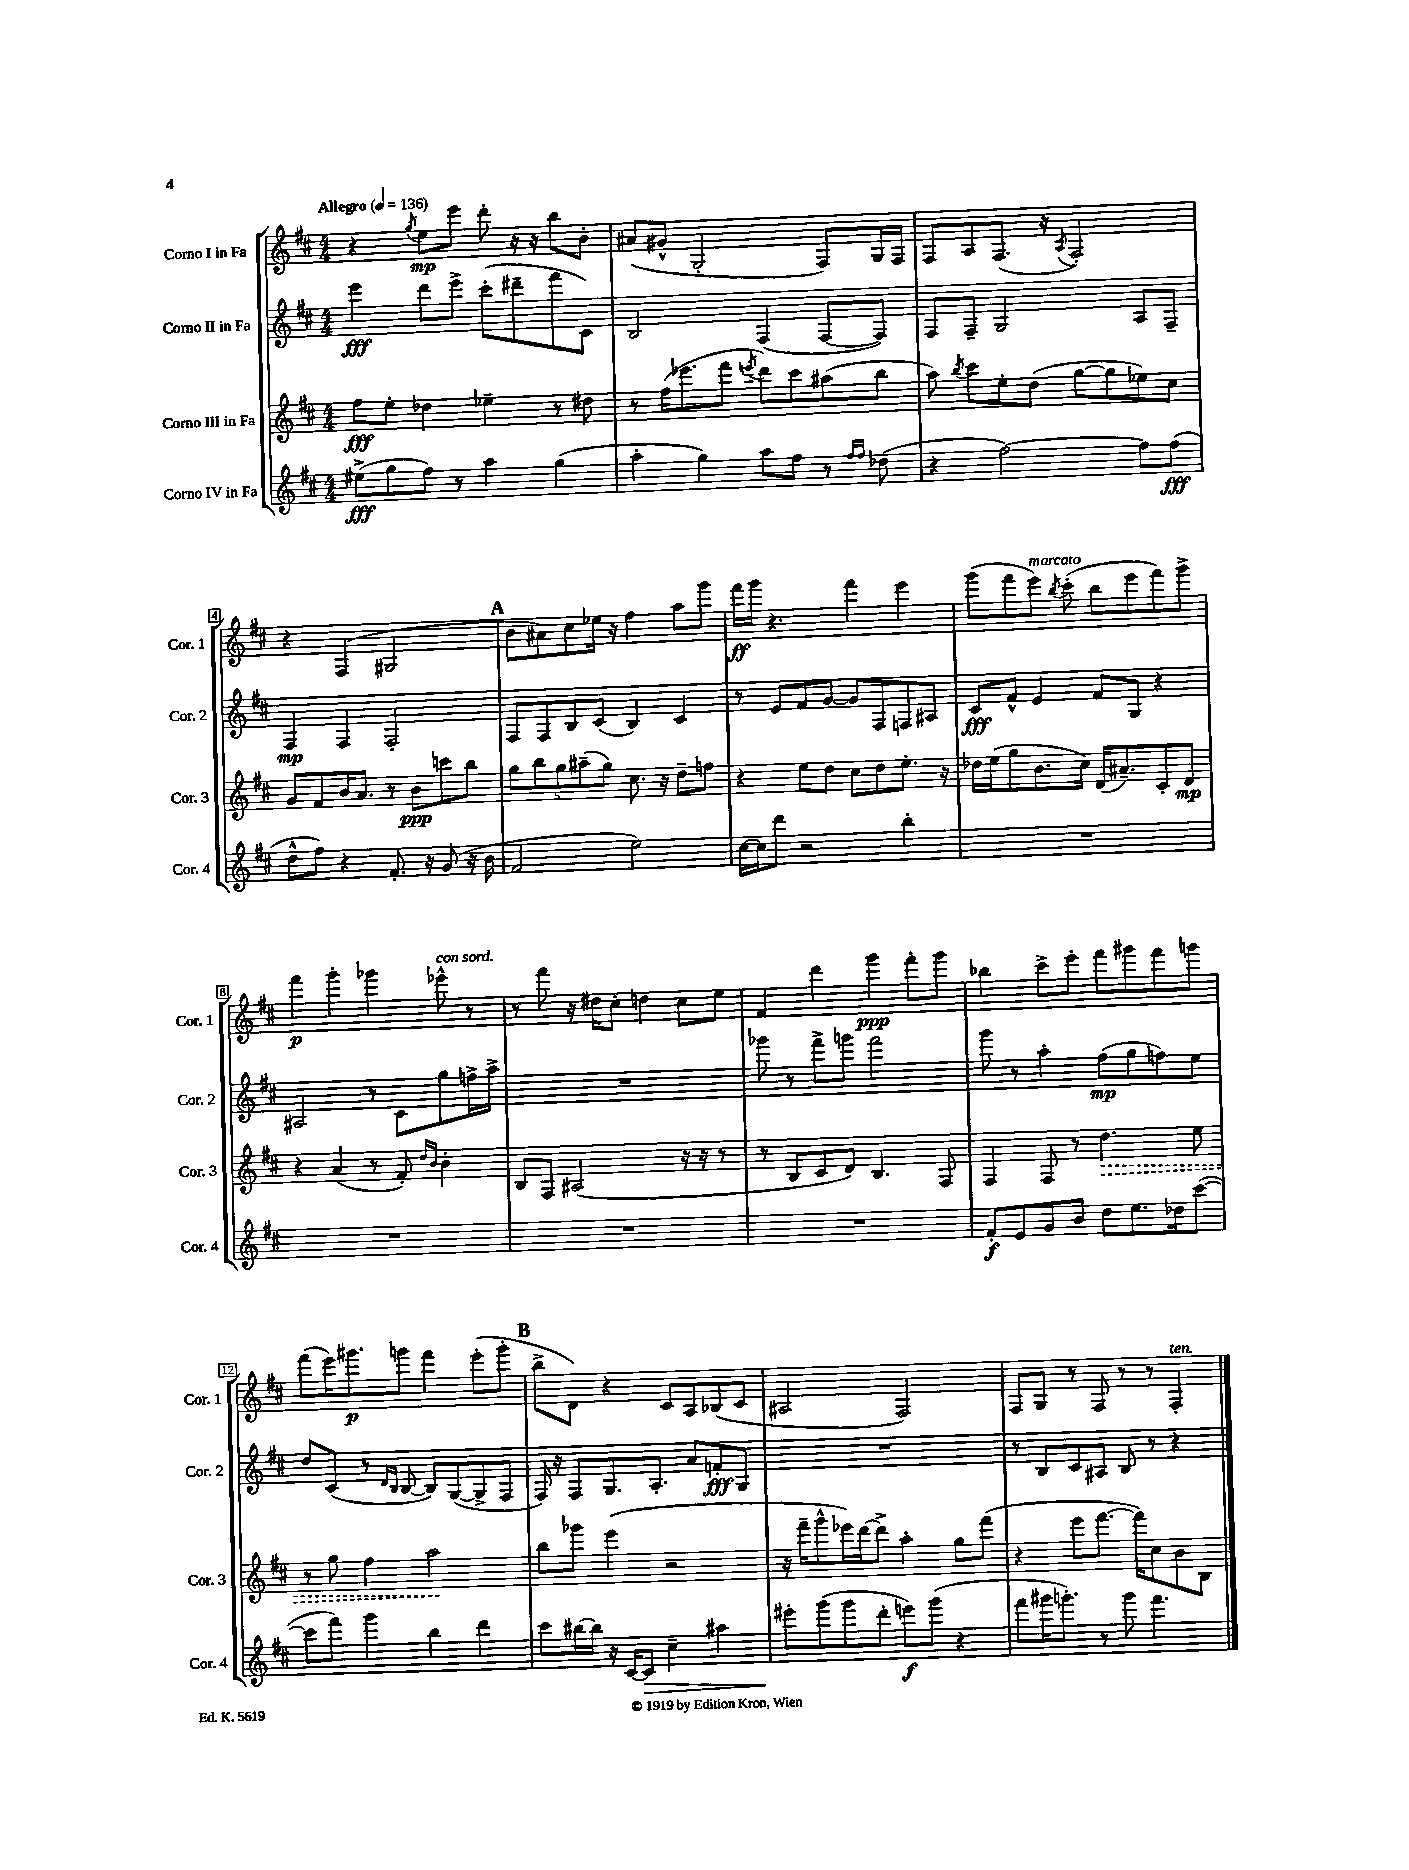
<<
\new StaffGroup <<
\new Staff = "s0" \with { instrumentName = "Corno I in Fa" shortInstrumentName = "Cor. 1" } {
    \clef treble \key d \major \numericTimeSignature \time 4/4 \tempo "Allegro" 4 = 136
    \autoBeamOff r4 \acciaccatura { g''8 } e''8[\mp e'''8] d'''8-. r16 r16 b''8[ b'8]-. |
    ais'8[( gis'8]-^ g2-. fis8[) g16 fis16] |
    fis8[ a8 fis8.]( r16 \acciaccatura { a8 } fis2-.) |
    r4 fis4( gis2 |
    \mark \markup { \bold "A" } b'8[ ais'8) cis''8 ees''16] r16 fis''4 a''8[ g'''8] |
    fis'''16[\ff g'''16] r4. fis'''4 e'''4 |
    g'''8[( fis'''8 e'''8]^\markup { \italic "marcato" }) \acciaccatura { b''8 } cis'''8-.( b''8[ e'''8 fis'''8) g'''8]-> |
    fis'''4\p g'''4-. ges'''4 ees'''8-^^\markup { \italic "con sord." } r8 |
    r8 fis'''8 r16 dis''16[ cis''8]-. d''4 cis''8[ e''8] |
    fis'4 d'''4 g'''4\ppp fis'''8[-. g'''8] |
    bes''4 cis'''8[-> e'''8]-. fis'''8[ gis'''8 fis'''8 g'''8] |
    fis'''8[( e'''16) gis'''8.\p g'''8] fis'''4 e'''8[-.( g'''8]-. |
    \mark \markup { \bold "B" } b''8[-> d'8]) r4 cis'8[ a8 bes8( cis'8] |
    ais2 fis2) |
    fis8[ g8] r8 fis8 r8 r8 fis4-.^\markup { \italic "ten." } \bar "|." |
}
\new Staff = "s1" \with { instrumentName = "Corno II in Fa" shortInstrumentName = "Cor. 2" } {
    \clef treble \key d \major \numericTimeSignature \time 4/4
    \autoBeamOff e'''4\fff d'''8[ e'''8]-> cis'''8[-.( dis'''8-- fis'''8 cis'8]) |
    b2 fis4( fis8[~ fis8]) |
    fis8[ fis8]-- g2 a8[ fis8]-- |
    fis4\mp fis4 fis2-. |
    \mark \markup { \bold "A" } fis8[ fis8 b8 cis'8]( b4) cis'4 |
    r8 e'8[ fis'8 g'8]~ g'8[ fis8 f8 ais8] |
    cis'8[\fff fis'8]-^ e'4 fis'8[ g8] r4 |
    ais2 r8 cis'8[ g''8 f''16-> a''16]-> |
    R1 |
    ges'''8 r8 fis'''8[-> g'''8] fis'''2 |
    g'''8 r8 a''4-. fis''8[\mp( g''8 f''8) e''8] |
    d''8[ cis'8]( r8 \grace { d'16[ b16] } b8~ b8[) g8~( g8-> fis8] |
    \mark \markup { \bold "B" } fis16) r16 fis8[ g8. a8.]-. a'8[ f'8-.\fff g8] |
    R1 |
    r8 b8[ cis'8 ais8] b8 r8 r4 \bar "|." |
}
\new Staff = "s2" \with { instrumentName = "Corno III in Fa" shortInstrumentName = "Cor. 3" } {
    \clef treble \key d \major \numericTimeSignature \time 4/4
    \autoBeamOff fis''8[\fff e''8]-. des''4 ees''4-- r8 dis''8 |
    r8 fis''16[( ees'''8. fis'''8] \acciaccatura { e'''8 } d'''8[) cis'''8 ais''8( b''8] |
    a''8) \acciaccatura { b''8 } cis'''8[ e''8-. d''8]( g''8[~ g''8 ees''8) cis''8] |
    g'8[ fis'8 b'16 a'8.] r8 b'8[\ppp c'''8 b''8] |
    \mark \markup { \bold "A" } \tuplet 5/4 { g''8[ b''8 g''8 ais''8--( g''8]) } cis''8. r16 d''8[-- f''8] |
    r4 e''8[ d''8] cis''8[ d''8 e''8.]-. r16 |
    des''16[ e''16( g''8 b'8. cis''16]) d'16[( ais'8.--) cis'8-. d'8]\mp |
    r4 a'4( r8 fis'8-.) \grace { d''16[ b'16] } b'4-. |
    b8[ fis8] ais2( r16 r16 r8 |
    r8 b8[ cis'8 d'8]) b4. fis8 |
    fis4 fis8 r8 \once \override Hairpin.style = #'dashed-line d''4.\> e''8 |
    r8 g''8 fis''4 a''2\! |
    \mark \markup { \bold "B" } b''8[ ges'''8] e'''4( r2 |
    r16 fis'''16[-- g'''8-^ ees'''16) d'''16~ d'''8]-> a''4-. g''8[ fis'''8]( |
    r4 e'''8[ fis'''8.]~ fis'''16[) cis''8 b'8 b8] \bar "|." |
}
\new Staff = "s3" \with { instrumentName = "Corno IV in Fa" shortInstrumentName = "Cor. 4" } {
    \clef treble \key d \major \numericTimeSignature \time 4/4
    \autoBeamOff eis''8[->\fff( g''8 fis''8]) r8 a''4 g''4( |
    a''4-. g''4) a''8[ fis''8] r8 \grace { fis''16[ fis''16] } des''8( |
    r4 fis''2~) fis''8[ fis''8]\fff( |
    d''8[-^ fis''8]) r4 fis'8.-. r16 g'8( r16 b'16 |
    \mark \markup { \bold "A" } fis'2 e''2) |
    cis''16[~ cis''16 d'''8] r2 b''4-. |
    R1 |
    R1 |
    R1 |
    R1 |
    fis'8[-.\f e'8 g'8 b'8] d''8[ e''8. des''16 cis'''8]~( |
    cis'''8[ fis'''8]) g'''4 b''4 d'''4 |
    \mark \markup { \bold "B" } cis'''8[ bis''16~ bis''16] r16 cis'16[~ cis'8]\> cis''4-- ais''4 |
    eis'''8[-.\! g'''8( g'''8 d'''8]-. e'''8[\f) g'''8]( r4 |
    fis'''8[ gis'''16 g'''8.]-.) r8 g'''8 fis'''4. \bar "|." |
}
>>
>>
\layout { \context { \Score \override BarNumber.stencil = #(make-stencil-boxer 0.1 0.3 ly:text-interface::print) } }
